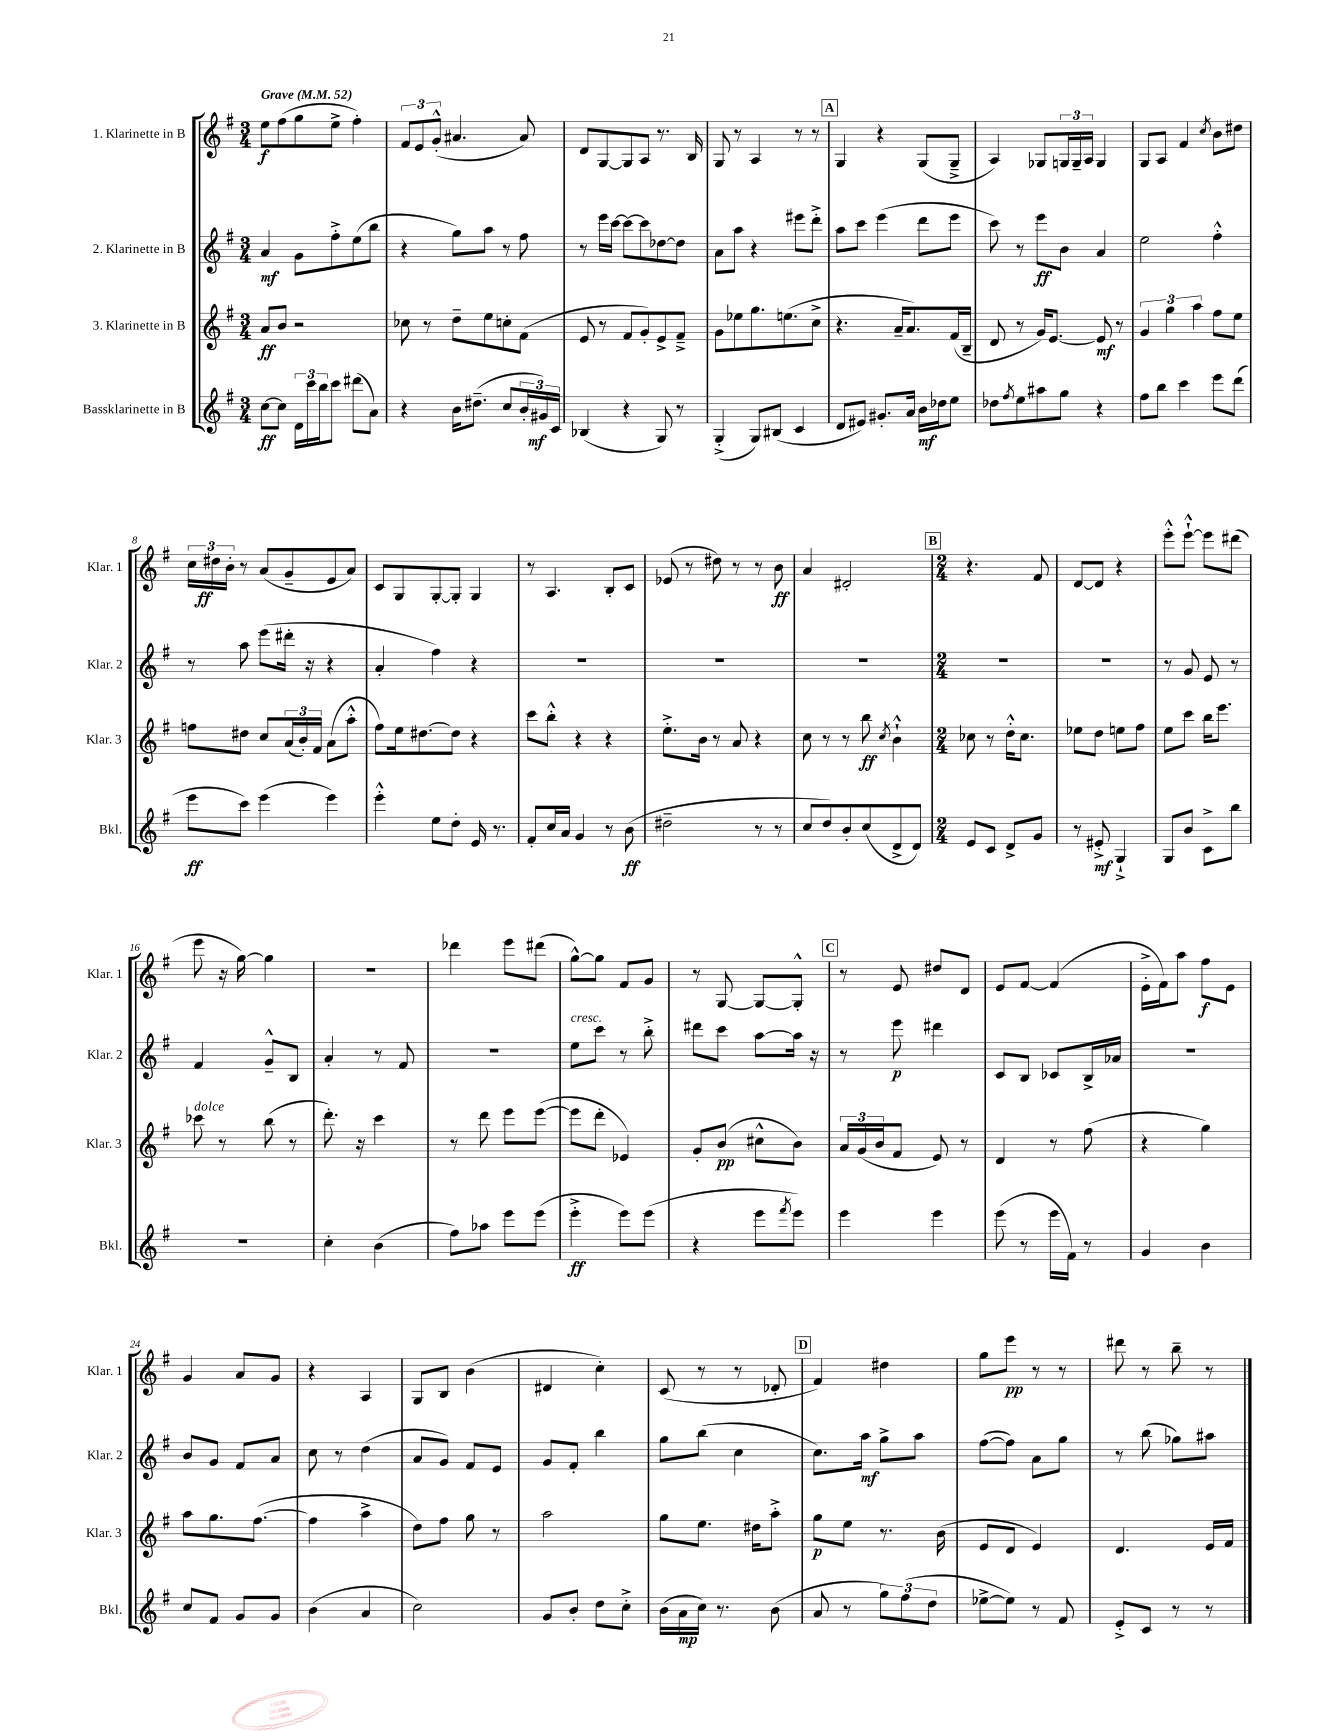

**kern	**dynam	**kern	**dynam	**kern	**dynam	**kern	**dynam
*part4	*part4	*part3	*part3	*part2	*part2	*part1	*part1
*staff4	*staff4	*staff3	*staff3	*staff2	*staff2	*staff1	*staff1
*I"Bassklarinette in B	*	*I"3. Klarinette in B	*	*I"2. Klarinette in B	*	*I"1. Klarinette in B	*
*I'Bkl.	*	*I'Klar. 3	*	*I'Klar. 2	*	*I'Klar. 1	*
*clefG2	*	*clefG2	*	*clefG2	*	*clefG2	*
*k[f#]	*	*k[f#]	*	*k[f#]	*	*k[f#]	*
*M3/4	*	*M3/4	*	*M3/4	*	*M3/4	*
*MM52	*	*MM52	*	*MM52	*	*MM52	*
=1	=1	=1	=1	=1	=1	=1	=1
!	!	!	!	!	!	!LO:TX:a:B:t=Grave	!
[8cc\L	ff	8a/L	ff	4a/	mf	8ee\L	f
8cc\J]	.	8b/J	.	.	.	(8ff#\	.
24d\LL	.	2r	.	8g\L	.	8gg\	.
24ccc\	.	.	.	.	.	.	.
24bb\J	.	.	.	.	.	.	.
8ccc\J	.	.	.	8ff#'^\	.	8ee^\J	.
(8ddd#X\L	.	.	.	(8ee\	.	4ff#'\)	.
8a\J)	.	.	.	8bb\J	.	.	.
=2	=2	=2	=2	=2	=2	=2	=2
4r	.	8cc-X\	.	4r	.	12f#/L	.
.	.	.	.	.	.	12e/	.
.	.	8r	.	.	.	.	.
.	.	.	.	.	.	(12g'^^/J	.
16b\KL	.	8dd~\L	.	8gg\L)	.	4.a#X/	.
(8.dd#X~\J	.	.	.	.	.	.	.
.	.	8ee\	.	8aa\J	.	.	.
8cc/L	.	8ccn'\	.	8r	.	.	.
24b'/L	.	(8f#\J	.	8ff#\	.	8a#/)	.
24g#X/)	mf	.	.	.	.	.	.
24c/JJ	.	.	.	.	.	.	.
=3	=3	=3	=3	=3	=3	=3	=3
(4B-X/	.	8e/	.	8r	.	8d/L	.
.	.	8r	.	16eee\LL	.	[8G/	.
.	.	.	.	[16ccc\JJ	.	.	.
4r	.	8f#/L	.	8ccc\L_	.	8G/]	.
.	.	8g'/)	.	8ccc\]	.	8A/J	.
8G/)	.	8e^/	.	[8dd-X\	.	8.r	.
8r	.	8f#~^/J	.	8dd-\J]	.	.	.
.	.	.	.	.	.	16B/	.
=4	=4	=4	=4	=4	=4	=4	=4
(4G'^/	.	8g\L	.	8a\L	.	8G/	.
.	.	8ee-X\	.	8aa\J	.	8r	.
8G/L)	.	8.gg\	.	4r	.	4A/	.
(8B#X/J	.	.	.	.	.	.	.
.	.	(8.een\	.	.	.	.	.
4c/	.	.	.	8eee#X\L	.	8r	.
.	.	8cc^\J	.	8ddd'^\J	.	8r	.
!!LO:REH:place=s1:t=A
=5	=5	=5	=5	=5	=5	=5	=5
8d/L	.	4.r	.	8aa\L	.	4G/	.
8e#X/J)	.	.	.	8ccc\J	.	.	.
8.g#X'/L	.	.	.	(4eee\	.	4r	.
.	.	16a~/KL	.	.	.	.	.
16a/Jk	.	8.a/)	.	.	.	.	.
16b\LL	mf	.	.	8ddd\L	.	(8G/L	.
16dd-X\J	.	.	.	.	.	.	.
8ee\J	.	(16f#/L	.	8eee\J	.	8G~^/J	.
.	.	16B~/JJ	.	.	.	.	.
=6	=6	=6	=6	=6	=6	=6	=6
8dd-X\L	.	8d/	.	8ccc\)	.	4A/)	.
8qff#/	.	.	.	.	.	.	.
8ee\	.	8r	.	8r	.	.	.
8aa#X\	.	16g/KL)	.	8eee\L	ff	8G-X/L	.
.	.	[8.e/J	.	.	.	.	.
8gg\J	.	.	.	8b\J	.	24Gn/L	.
.	.	.	.	.	.	24G~/	.
.	.	.	.	.	.	24A/JJ	.
4r	.	8e/]	mf	4a/	.	4G/	.
.	.	8r	.	.	.	.	.
=7	=7	=7	=7	=7	=7	=7	=7
8ff#\L	.	6g/	.	2ee\	.	8G/L	.
8bb\J	.	.	.	.	.	8A/J	.
.	.	6gg\	.	.	.	.	.
4ccc\	.	.	.	.	.	4f#/	.
.	.	6aa\	.	.	.	.	.
.	.	.	.	.	.	8qcc/	.
8eee\L	.	8ff#\L	.	4ff#'^^\	.	8b\L	.
(8ddd\J	.	8ee\J	.	.	.	8dd#X\J	.
!!LO:LB:g=z
=8	=8	=8	=8	=8	=8	=8	=8
8eee\L	ff	8ffn\L	.	8r	.	24cc\LL	.
.	.	.	.	.	.	24dd#X\	ff
.	.	.	.	.	.	24b'\JJ	.
8ccc\J)	.	8dd#X\J	.	8aa\	.	8r	.
(4eee\	.	8cc/L	.	(8eee\L	.	(8a/L	.
.	.	(24a/L	.	16ddd#X'\Jk	.	8g~/	.
.	.	24b'/)	.	.	.	.	.
.	.	.	.	16r	.	.	.
.	.	24f#/JJ	.	.	.	.	.
4eee\)	.	(8a\L	.	4r	.	8e/	.
.	.	8aa'^^\J	.	.	.	8a/J)	.
=9	=9	=9	=9	=9	=9	=9	=9
4eee'^^\	.	8ff#\L)	.	4a'/	.	8c/L	.
.	.	16ee\k	.	.	.	8G/	.
.	.	[8.dd#X\	.	.	.	.	.
8ee\L	.	.	.	4ff#\)	.	[8G'/	.
8dd'\J	.	8dd#\J]	.	.	.	8G'/J]	.
16e/	.	4r	.	4r	.	4G/	.
8.r	.	.	.	.	.	.	.
=10	=10	=10	=10	=10	=10	=10	=10
8f#'/L	.	8ccc\L	.	2.r	.	8r	.
16cc/L	.	8bb'^^\J	.	.	.	4.A/	.
16a/JJ	.	.	.	.	.	.	.
4g/	.	4r	.	.	.	.	.
8r	.	4r	.	.	.	8B'/L	.
(8b\	ff	.	.	.	.	8c/J	.
=11	=11	=11	=11	=11	=11	=11	=11
2dd#X~\	.	8.ee'^\L	.	2.r	.	(8e-X/	.
.	.	.	.	.	.	8r	.
.	.	16b\Jk	.	.	.	.	.
.	.	8r	.	.	.	8dd#X\)	.
.	.	8a/	.	.	.	8r	.
8r	.	4r	.	.	.	8r	.
8r	.	.	.	.	.	8b\	ff
=12	=12	=12	=12	=12	=12	=12	=12
8cc/L	.	8cc\	.	2.r	.	4a/	.
8dd/)	.	8r	.	.	.	.	.
8b'/	.	8r	.	.	.	2d#X'/	.
(8cc/	.	8bb\	ff	.	.	.	.
.	.	8qcc/	.	.	.	.	.
8d^/	.	4b`^^\	.	.	.	.	.
8d/J)	.	.	.	.	.	.	.
!!LO:REH:place=s1:t=B
=13	=13	=13	=13	=13	=13	=13	=13
*M2/4	*	*M2/4	*	*M2/4	*	*M2/4	*
8e/L	.	8cc-X\	.	2r	.	4.r	.
8c/J	.	8r	.	.	.	.	.
8d^/L	.	16dd'^^\KL	.	.	.	.	.
.	.	8.cc-\J	.	.	.	.	.
8g/J	.	.	.	.	.	8f#/	.
=14	=14	=14	=14	=14	=14	=14	=14
8r	.	8ee-X\L	.	2r	.	[8d/L	.
8e#X'^/	mf	8dd\J	.	.	.	8d/J]	.
4G`^/	.	8een\L	.	.	.	4r	.
.	.	8ff#\J	.	.	.	.	.
=15	=15	=15	=15	=15	=15	=15	=15
8G/L	.	8ee\L	.	8r	.	8eee'^^\L	.
8b/J	.	8ccc\J	.	8g/	.	[8eee`^^\J	.
8c^\L	.	16bb\KL	.	8e/	.	8eee\L]	.
.	.	8.eee\J	.	.	.	.	.
8bb\J	.	.	.	8r	.	(8ddd#X\J	.
!!LO:LB:g=z
=16	=16	=16	=16	=16	=16	=16	=16
!	!	!LO:TX:a:i:t=dolce	!	!	!	!	!
2r	.	8ccc-X\	.	4f#/	.	8eee\	.
.	.	8r	.	.	.	16r	.
.	.	.	.	.	.	[16gg\)	.
.	.	(8bb\	.	8g~^^/L	.	4gg\]	.
.	.	8r	.	8B/J	.	.	.
=17	=17	=17	=17	=17	=17	=17	=17
4cc'\	.	8.ddd'\)	.	4a'/	.	2r	.
.	.	16r	.	.	.	.	.
(4b\	.	4ccc\	.	8r	.	.	.
.	.	.	.	8f#/	.	.	.
=18	=18	=18	=18	=18	=18	=18	=18
8ff#\L)	.	8r	.	2r	.	4ddd-X\	.
8aa-X\J	.	8ddd\	.	.	.	.	.
8eee\L	.	8eee\L	.	.	.	8eee\L	.
(8eee\J	.	([8eee\J	.	.	.	(8ddd#X\J	.
=19	=19	=19	=19	=19	=19	=19	=19
!	!	!	!	!LO:TX:a:i:t=cresc.	!	!	!
4eee'^\	ff	8eee\L]	.	8ee\L	.	[8gg^^\L)	.
.	.	8ddd'\J	.	8ccc\J	.	8gg\J]	.
8eee\L)	.	4e-X/)	.	8r	.	8f#/L	.
(8eee\J	.	.	.	8bb'^\	.	8g/J	.
=20	=20	=20	=20	=20	=20	=20	=20
4r	.	8g'/L	.	8ddd#X\L	.	8r	.
.	.	(8b/J	pp	8ccc\J	.	[8G/	.
8eee\L	.	8cc#X^^\L	.	[8aa\L	.	8G/L_	.
8qfff#/	.	.	.	.	.	.	.
8eee\J)	.	8b\J)	.	16aa\Jk]	.	8G'^^/J]	.
.	.	.	.	16r	.	.	.
!!LO:REH:place=s1:t=C
=21	=21	=21	=21	=21	=21	=21	=21
4eee\	.	24a/LL	.	8r	.	8r	.
.	.	(24g/	.	.	.	.	.
.	.	24b/J	.	.	.	.	.
.	.	8f#/J	.	8eee\	p	8e/	.
4eee\	.	8e/)	.	4ddd#X\	.	8dd#X/L	.
.	.	8r	.	.	.	8d/J	.
=22	=22	=22	=22	=22	=22	=22	=22
(8eee\	.	4d/	.	8c/L	.	8e/L	.
8r	.	.	.	8B/J	.	[8f#/J	.
16eee\LL	.	8r	.	8c-X/L	.	(4f#/]	.
16f#\JJ)	.	.	.	.	.	.	.
8r	.	(8ff#\	.	16B^/L	.	.	.
.	.	.	.	16a-X/JJ	.	.	.
=23	=23	=23	=23	=23	=23	=23	=23
4g/	.	4r	.	2r	.	16e'^\LL	.
.	.	.	.	.	.	16f#\J)	.
.	.	.	.	.	.	8aa\J	.
4b\	.	4gg\)	.	.	.	8ff#\L	f
.	.	.	.	.	.	8e\J	.
!!LO:LB:g=z
=24	=24	=24	=24	=24	=24	=24	=24
8cc/L	.	8aa\L	.	8b/L	.	4g/	.
8f#/J	.	8.gg\	.	8g/J	.	.	.
8g/L	.	.	.	8f#/L	.	8a/L	.
.	.	([8.ff#\J	.	.	.	.	.
8g/J	.	.	.	8a/J	.	8g/J	.
=25	=25	=25	=25	=25	=25	=25	=25
(4b\	.	4ff#\]	.	8cc\	.	4r	.
.	.	.	.	8r	.	.	.
4a/	.	4aa^\	.	(4dd\	.	4A/	.
=26	=26	=26	=26	=26	=26	=26	=26
2cc\)	.	8dd\L)	.	8a/L	.	8G/L	.
.	.	8ff#\J	.	8g/J)	.	8B/J	.
.	.	8gg\	.	8f#/L	.	(4b\	.
.	.	8r	.	8e/J	.	.	.
=27	=27	=27	=27	=27	=27	=27	=27
8g/L	.	2aa\	.	8g/L	.	4d#X/	.
8b'/J	.	.	.	8f#'/J	.	.	.
8dd\L	.	.	.	4bb\	.	4cc'\)	.
8cc'^\J	.	.	.	.	.	.	.
=28	=28	=28	=28	=28	=28	=28	=28
(16b\LL	.	8gg\L	.	8gg\L	.	(8c/	.
16a\	mp	.	.	.	.	.	.
16cc\JJ)	.	8.ee\J	.	(8bb\J	.	8r	.
8.r	.	.	.	.	.	.	.
.	.	.	.	4cc\	.	8r	.
.	.	16dd#X\KL	.	.	.	.	.
(8b\	.	8aa'^\J	.	.	.	8d-X'/	.
!!LO:REH:place=s1:t=D
=29	=29	=29	=29	=29	=29	=29	=29
8a/	.	8gg\L	p	8.cc\L)	.	4f#/)	.
8r	.	8ee\J	.	.	.	.	.
.	.	.	.	16aa\Jk	mf	.	.
12gg\L)	.	8.r	.	8gg^\L	.	4dd#X\	.
(12ff#\	.	.	.	.	.	.	.
.	.	.	.	8aa\J	.	.	.
12dd\J	.	.	.	.	.	.	.
.	.	(16b\	.	.	.	.	.
=30	=30	=30	=30	=30	=30	=30	=30
[8ee-X^\L	.	8e/L	.	([8ff#\L	.	8gg\L	.
8ee-\J])	.	8d/J	.	8ff#\J])	.	8eee\J	pp
8r	.	4e/)	.	8a\L	.	8r	.
8f#/	.	.	.	8gg\J	.	8r	.
=31	=31	=31	=31	=31	=31	=31	=31
8e'^/L	.	4.d/	.	8r	.	8ddd#X\	.
8c/J	.	.	.	(8bb\	.	8r	.
8r	.	.	.	8gg-X\L)	.	8bb~\	.
8r	.	16e/LL	.	8aa#X\J	.	8r	.
.	.	16f#/JJ	.	.	.	.	.
==	==	==	==	==	==	==	==
*-	*-	*-	*-	*-	*-	*-	*-
